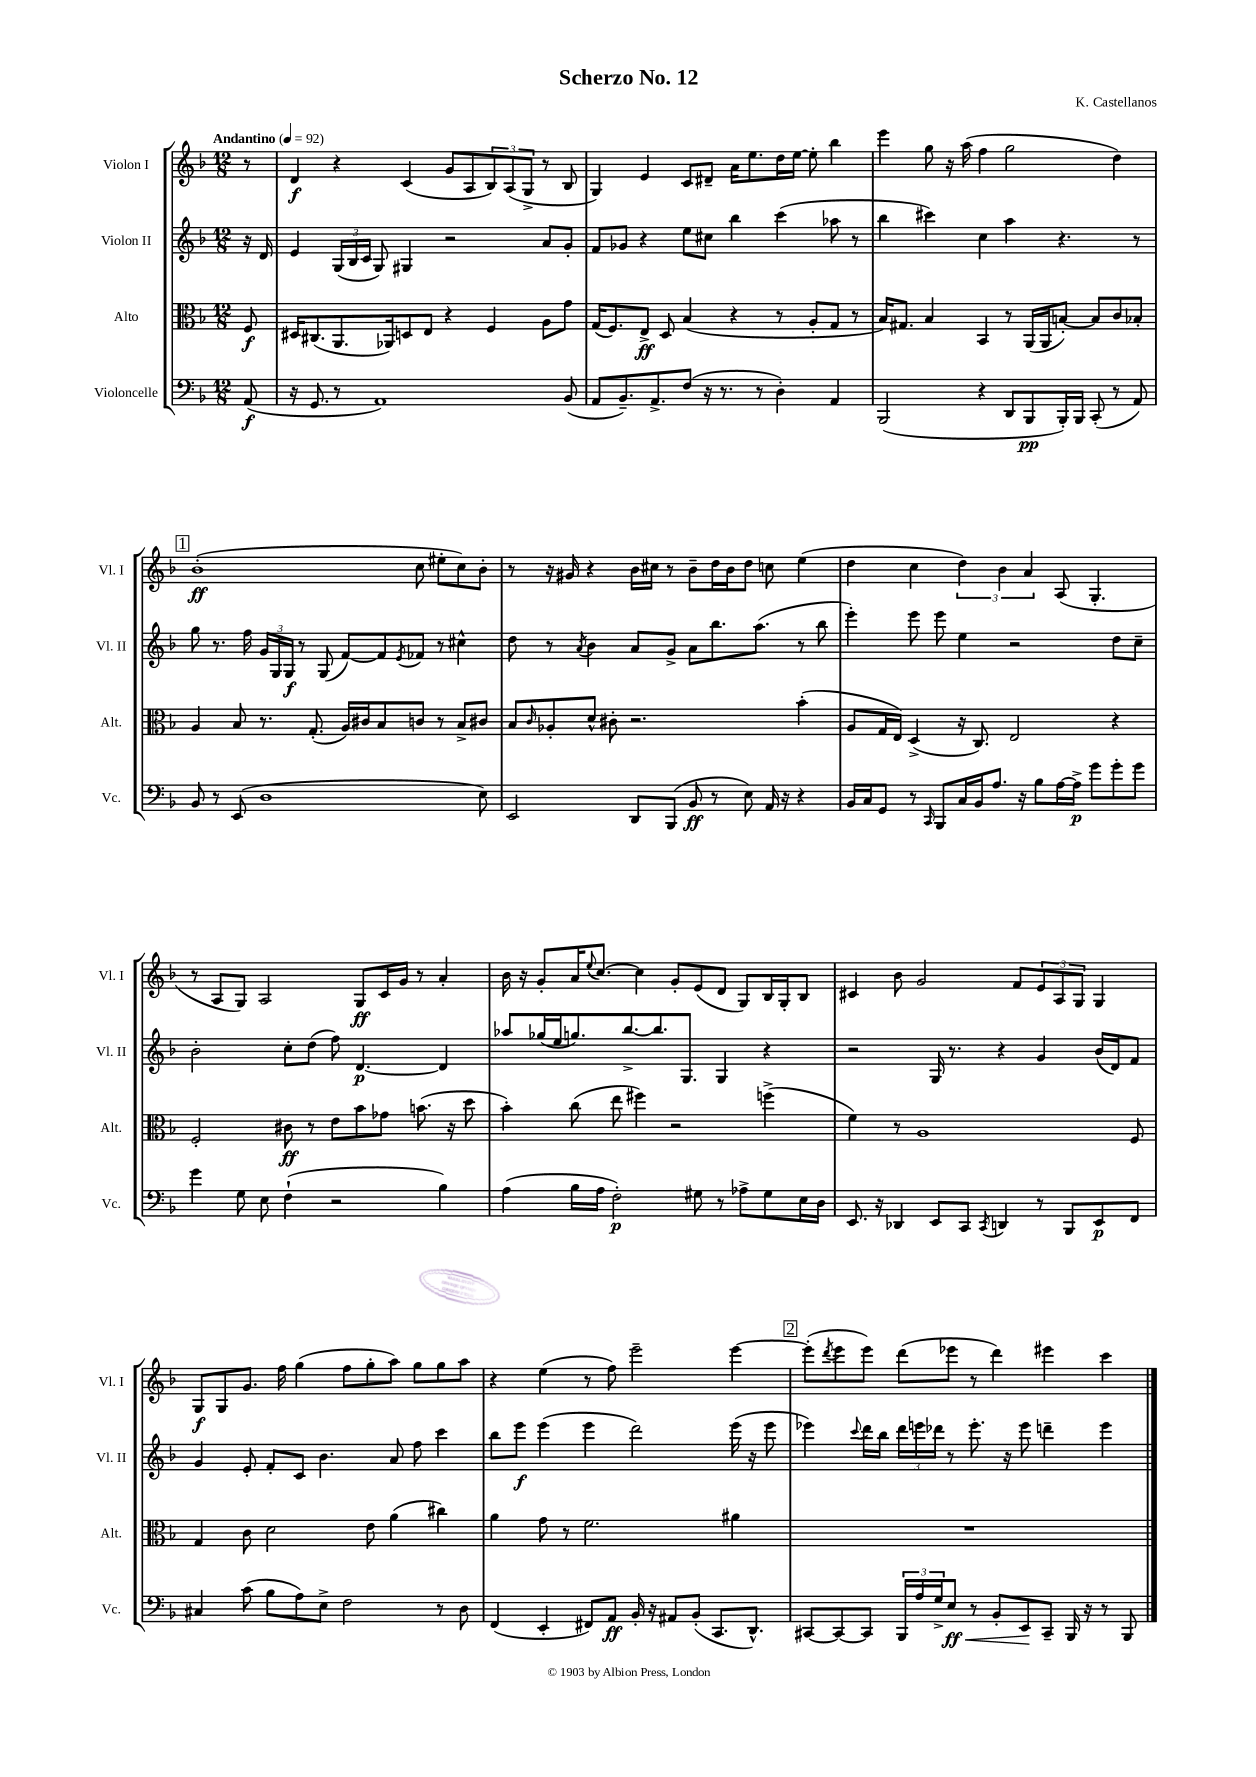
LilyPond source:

\header { title = "Scherzo No. 12" composer = "K. Castellanos" }
<<
\new StaffGroup <<
\new Staff = "s0" \with { instrumentName = "Violon I" shortInstrumentName = "Vl. I" } {
    \clef treble \key f \major \numericTimeSignature \time 12/8 \partial 8 \tempo "Andantino" 4 = 92
    r8 |
    d'4\f r4 c'4( g'8 a8 \tuplet 3/2 { bes8) a8( g8-> } r8 bes8 |
    g4) e'4 c'8 dis'8-- a'16 e''8. d''16 e''16~ e''8-. bes''4 |
    e'''4 g''8 r16 a''16( f''4 g''2 d''4) |
    \mark \markup { \box "1" } bes'1-.\ff( c''8 eis''8-. c''8) bes'8-. |
    r8 r16 gis'16 r4 bes'16 cis''16 r8 bes'8-- d''16 bes'16 d''8 c''8 e''4( |
    d''4 c''4 \tuplet 3/2 { d''4) bes'4 a'4 } a8( g4.-. |
    r8 a8 g8) a2 g8\ff c'16 g'16 r8 a'4-. |
    bes'16 r16 g'8-. a'16 \appoggiatura { e''8 } c''8.~ c''4 g'8-. e'8( d'8 g8) bes16 g16-. bes8 |
    cis'4 bes'8 g'2 f'8 \tuplet 3/2 { e'8 a8 g8 } g4 |
    g8\f g8 g'8. f''16 g''4( f''8 g''8-. a''8) g''8 g''8 a''8 |
    r4 e''4( r8 f''8) e'''2-- e'''4~ |
    \mark \markup { \box "2" } e'''8-.( \acciaccatura { d'''8 } e'''8 e'''8) d'''8( ees'''8 r8 d'''4) eis'''4 c'''4 \bar "|." |
}
\new Staff = "s1" \with { instrumentName = "Violon II" shortInstrumentName = "Vl. II" } {
    \clef treble \key f \major \numericTimeSignature \time 12/8 \partial 8
    r16 d'16 |
    e'4 \tuplet 3/2 { g16( bes16 c'16 } g8) gis4 r2 a'8 g'8-. |
    f'8 ges'8 r4 e''8 cis''8 bes''4 c'''4( aes''8 r8 |
    bes''4 cis'''4) c''4 a''4 r4. r8 |
    \mark \markup { \box "1" } g''8 r8. f''16 \tuplet 3/2 { g'16 g16 g16\f } r8 g8( f'8~) f'8 \acciaccatura { e'8 } fes'8 r8 cis''4-^ |
    d''8 r8 \acciaccatura { a'8 } bes'4 a'8 g'8-> a'8 bes''8. a''8.( r8 bes''8 |
    e'''4-.) e'''8 e'''8 e''4 r2 d''8 c''8-- |
    bes'2-. c''8-. d''8( f''8) d'4.~\p d'4 |
    aes''8 ges''16( e''16 g''8.) bes''8.~-> bes''8. g8. g4 r4 |
    r2 g16 r8. r4 g'4 bes'16( d'16) f'8 |
    g'4 e'8-. f'8-. c'8 bes'4. a'8 f''8 c'''4 |
    bes''8 e'''8\f e'''4( e'''4 d'''2) e'''16( r16 e'''8 |
    \mark \markup { \box "2" } ees'''4) \appoggiatura { c'''8 } d'''16 bes''16 \tuplet 3/2 { d'''16 e'''16 des'''16 } r8 e'''8.-. r16 e'''8 d'''4-- e'''4 \bar "|." |
}
\new Staff = "s2" \with { instrumentName = "Alto" shortInstrumentName = "Alt." } {
    \clef alto \key f \major \numericTimeSignature \time 12/8 \partial 8
    f8\f |
    dis16 cis8.( a,8. aes,16) d8 e8 r4 f4 a8 g'8 |
    g16( f8.) e8->\ff d8 bes4( r4 r8 a8-. g8 r8 |
    bes16) gis8. bes4 bes,4 r8 a,16( a,16 b8~-.) b8 c'8 bes8-. |
    \mark \markup { \box "1" } a4 bes8 r8. g8.-.( a16) cis'16 bes8 c'8 r8 bes8-> cis'8 |
    bes8 \grace { c'16 } aes8-. d'8-^ cis'8-. r2. bes'4-.( |
    a8 g16 e16) d4->( r16 c8.) e2 r4 |
    f2-. cis'8\ff r8 e'8 bes'8 ges'8 b'8.( r16 d''8 |
    bes'4-.) c''8( e''8 fis''4) r2 f''4->( |
    f'4) r8 a1 f8 |
    g4 c'8 d'2 e'8 a'4( cis''4) |
    a'4 g'8 r8 f'2. ais'4 |
    \mark \markup { \box "2" } R1. \bar "|." |
}
\new Staff = "s3" \with { instrumentName = "Violoncelle" shortInstrumentName = "Vc." } {
    \clef bass \key f \major \numericTimeSignature \time 12/8 \partial 8
    a,8\f( |
    r16 g,8. r8 a,1) bes,8( |
    a,8 bes,8.--) a,8.-> f8( r16 r8. r8 d4-.) a,4 |
    bes,,2( r4 d,8 bes,,8\pp bes,,16-.) bes,,16 c,8-.( r8 a,8) |
    \mark \markup { \box "1" } bes,8 r8 e,8( d1 e8) |
    e,2 d,8 bes,,8( bes,8\ff r8 e8) a,16 r16 r4 |
    bes,16 c16 g,8 r8 \grace { c,16 } bes,,8 c16 bes,16 a8. r16 bes8 a16~ a16->\p g'8 g'8-. g'8 |
    g'4 g8 e8 f4-!( r2 bes4) |
    a4( bes16 a16 f2-.\p) gis8 r8 aes8-> gis8 e16 d16 |
    e,8. r16 des,4 e,8 c,8 \acciaccatura { c,8 } d,4 r8 bes,,8 e,8\p f,8 |
    cis4 c'8( bes8 a8) e8-> f2 r8 d8 |
    f,4( e,4-. fis,8) a,8\ff bes,16-. r16 ais,8 bes,8-.( c,8. d,8.-^) |
    \mark \markup { \box "2" } cis,8~ cis,8~ cis,8 \tuplet 3/2 { bes,,16 a16 g16-> } e8\ff\< r8 bes,8-. e,8\! cis,8-- bes,,16 r16 r8 bes,,8 \bar "|." |
}
>>
>>
\layout { \context { \Score \remove "Bar_number_engraver" } }
